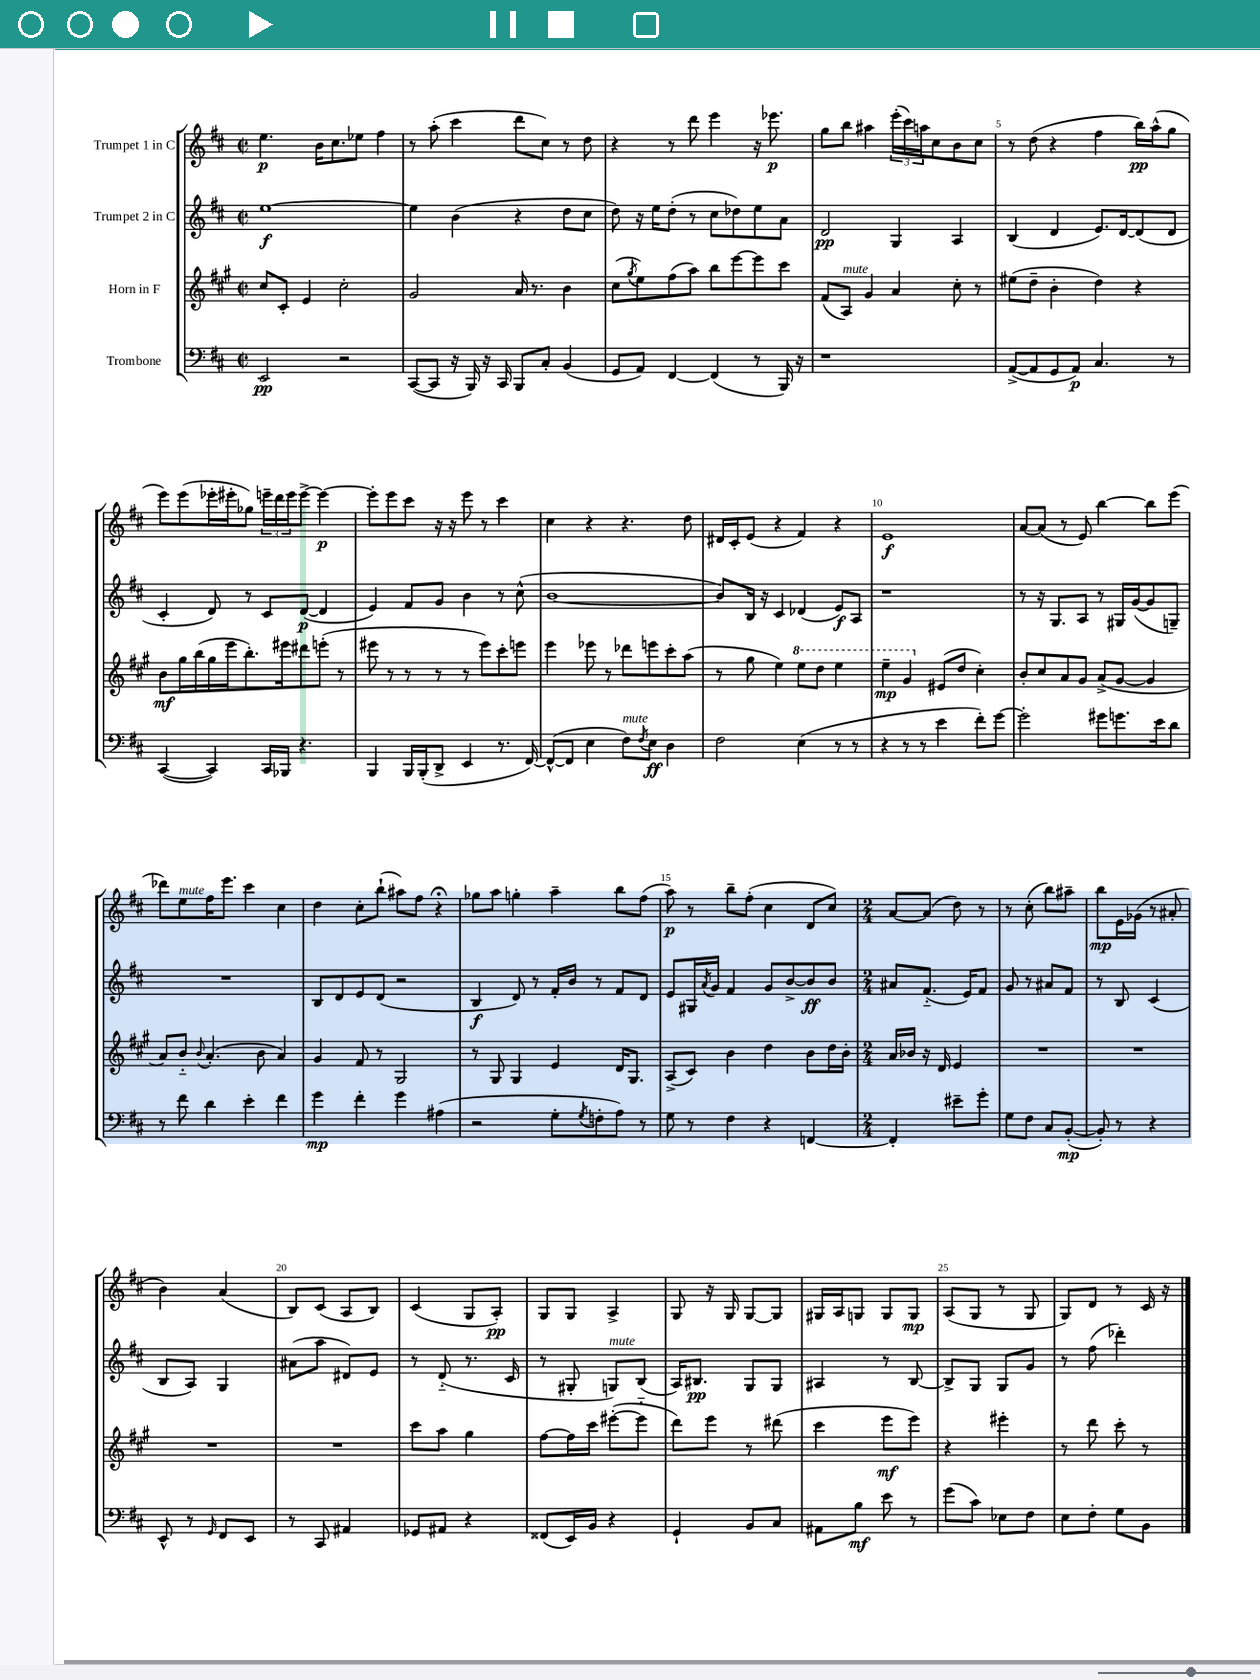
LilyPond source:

<<
\new StaffGroup <<
\new Staff = "s0" \with { instrumentName = "Trumpet 1 in C" } {
    \clef treble \key d \major \defaultTimeSignature \time 2/2
    e''4.\p b'16 cis''8. ees''8 fis''4 |
    r8 a''8-.( cis'''4 d'''8 cis''8) r8 d''8 |
    r4 r8 d'''8 e'''4 r16 ees'''8.\p |
    g''8 b''8 ais''4 \tuplet 3/2 { e'''16-.( cis'''16) a''16 } cis''8 b'8 cis''8 |
    r8 d''8( r4 fis''4 b''16\pp) a''16-^( g''8 |
    e'''8) e'''8( ees'''16-. eis'''16-. ges''8) \tuplet 3/2 { e'''16-- d'''16 e'''16 } e'''8~-> e'''4~\p |
    e'''8-. e'''8 cis'''8 r16 r16 e'''8 r8 cis'''4 |
    cis''4 r4 r4. d''8 |
    dis'16 cis'16-. e'8( r4 fis'4) r4 |
    e'1\f |
    a'8~ a'8( r8 e'8) b''4~ b''8 e'''8( |
    des'''8) e''8^\markup { \italic "mute" } fis''16 e'''8. cis'''4 cis''4 |
    d''4 cis''8-. b''8-!( ais''8) fis''8 r4\fermata |
    ges''8 a''8 g''4-. a''4-- b''8 fis''8( |
    a''8\p) r8 b''8-- fis''8-.( cis''4 d'8 cis''8) |
    \numericTimeSignature \time 2/4 a'8~ a'8( d''8) r8 |
    r8 cis''8-.( b''8) ais''8-- |
    b''8\mp e'16 ges'16( r8 ais'8-. |
    b'4) a'4( |
    b8) cis'8( a8 b8) |
    cis'4( g8 a8-.\pp) |
    g8 g8 a4-> |
    g8 r16 g16 g8~ g8 |
    gis16 a16 g8 g8 g8\mp |
    a8( g8 r8 g8 |
    g8) d'8 r8 cis'16 r16 \bar "|." |
}
\new Staff = "s1" \with { instrumentName = "Trumpet 2 in C" } {
    \clef treble \key d \major \defaultTimeSignature \time 2/2
    e''1~\f |
    e''4 b'4( r4 d''8 cis''8 |
    d''8) r16 e''16 d''8-.( r8 cis''8 des''8) e''8 a'8 |
    d'2\pp g4 a4 |
    b4( d'4 e'8.) d'16~ d'8( d'8 |
    cis'4-. d'8) r8 cis'8 d'8~\p( d'4 |
    e'4) fis'8 g'8 b'4 r8 cis''8-^( |
    b'1~ |
    b'8) b16 r16 cis'4 des'4( e'8\f) a8 |
    r1 |
    r8 r16 g8. a8 r8 gis16 g'16~( g'8 g8--) |
    R1 |
    b8 d'8 e'8 d'8( r2 |
    b4\f d'8) r8 fis'16-. b'16 r8 fis'8 d'8 |
    e'8 gis16 \acciaccatura { a'8 } g'16 fis'4 g'8 b'8~-> b'8\ff b'8 |
    \numericTimeSignature \time 2/4 ais'8 fis'8.-_( e'16) fis'8 |
    g'8 r8 ais'8 fis'8 |
    r8 b8 cis'4( |
    b8 a8) g4 |
    ais'8( a''8 dis'8) e'8 |
    r8 d'8-_( r8. cis'16 |
    r8 gis8-. g8^\markup { \italic "mute" }) b8( |
    a16) bis8.\pp g8 g8 |
    ais4 r8 b8~ |
    b8-> g8 g8 g'8 |
    r8 fis''8( des'''4-.) \bar "|." |
}
\new Staff = "s2" \with { instrumentName = "Horn in F" } {
    \clef treble \key a \major \defaultTimeSignature \time 2/2
    cis''8 cis'8-. e'4 cis''2-. |
    gis'2 a'16 r8. b'4 |
    cis''8( \acciaccatura { gis''8 } e''8) fis''8( a''8) b''8 e'''8~ e'''8 cis'''8 |
    fis'8( a8^\markup { \italic "mute" }) gis'4 a'4 cis''8-. r8 |
    eis''8( d''8-- b'4-. d''4) r4 |
    b'8\mf gis''16 b''16( gis''16 e'''16 b''8.-.) eis'''16 dis'''8 e'''8-.( r8 |
    eis'''8 r8 r8 r8 r8 eis'''8) cis'''8-. e'''8 |
    e'''4 ees'''8 r8 des'''8 e'''8 cis'''8-. a''8( |
    r8 gis''8 e''4) \ottava #1 e'''8 d'''8 e'''4 |
    e'''4--\mp gis''4 \ottava #0 eis'8( d''8 cis''4-.) |
    b'8-. cis''8 a'8 gis'8 a'8->( gis'8~ gis'4 |
    a'8) b'8-_ \appoggiatura { b'8 } a'4.-.( b'8 a'4) |
    gis'4 fis'8 r8 gis2 |
    r8 gis8 gis4 e'4 d'16 gis8. |
    a8->( cis'8) b'4 d''4 b'8 d''16 b'16-. |
    \numericTimeSignature \time 2/4 a'16 bes'16 r16 d'16 e'4 |
    R2 |
    R2 |
    R2 |
    R2 |
    cis'''8 a''8 gis''4 |
    fis''8~ fis''16 cis'''16 eis'''8~-.( eis'''8-_ |
    d'''8) e'''8 r8 dis'''8( |
    cis'''4 e'''8\mf e'''8) |
    r4 eis'''4-. |
    r8 d'''8 cis'''8-. r8 \bar "|." |
}
\new Staff = "s3" \with { instrumentName = "Trombone" } {
    \clef bass \key d \major \defaultTimeSignature \time 2/2
    e,2\pp r2 |
    cis,8~( cis,8 r16 b,,16) r16 cis,16 b,,8 cis8-. b,4( |
    g,8 a,8) fis,4~ fis,4( r8 b,,16) r16 |
    r1 |
    a,8~->( a,8 g,8 a,8\p) cis4. r8 |
    cis,4~( cis,4) cis,16 bes,,16 r4. |
    b,,4 b,,16 b,,16-.( d,8-> e,4 r8. fis,16~) |
    fis,8~-^( fis,8 e4 fis8^\markup { \italic "mute" }) \acciaccatura { fis8 } e8\ff d4 |
    fis2 e4( r8 r8 |
    r4 r8 r8 e'4 fis'8-.) g'8~ |
    g'2-. gis'8 g'8. e'16 d'8 |
    r8 fis'8 d'4 e'4-. fis'4 |
    g'4\mp fis'4-. g'4 ais4( |
    r2 g8-. \acciaccatura { g8 } f8-. a8) r8 |
    g8 r8 fis4 r4 f,4~ |
    \numericTimeSignature \time 2/4 f,4-. eis'8-- g'8-. |
    g8 fis8 cis8 b,8~-.\mp( |
    b,8-.) r8 r4 |
    e,8-^ r8 \grace { g,16 } fis,8 e,8 |
    r8 cis,8 ais,4 |
    ges,8 ais,8 r4 |
    fisis,8( e,16) b,16 r4 |
    g,4-! b,8 cis8 |
    ais,8 b8\mf e'8 r8 |
    g'8( cis'8) ees8 fis8 |
    e8 fis8-. g8 b,8 \bar "|." |
}
>>
>>
\layout { \context { \Score \override BarNumber.break-visibility = ##(#f #t #t) barNumberVisibility = #(every-nth-bar-number-visible 5) } }
